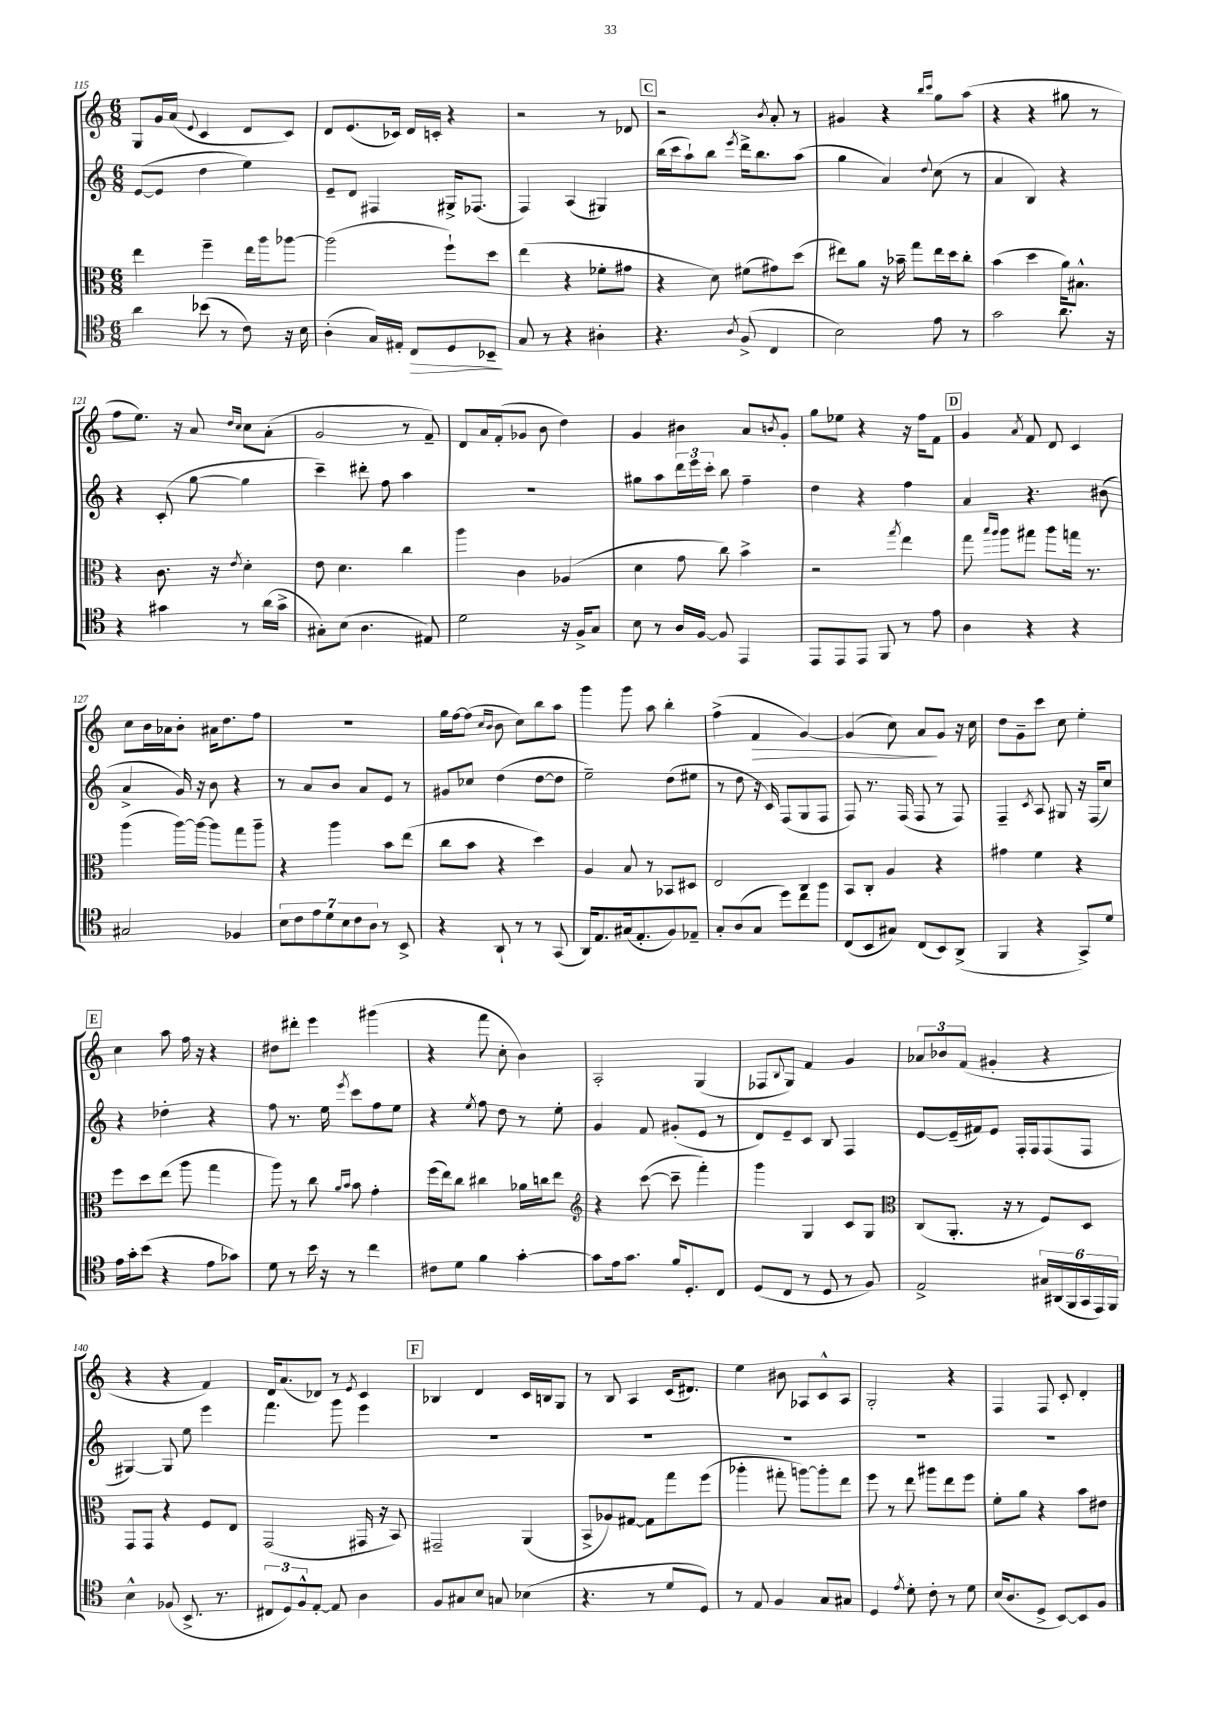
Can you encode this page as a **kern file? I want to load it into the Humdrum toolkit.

**kern	**dynam	**kern	**kern	**kern	**dynam
*part4	*part4	*part3	*part2	*part1	*part1
*staff4	*staff4	*staff3	*staff2	*staff1	*staff1
*clefC4	*	*clefC3	*clefG2	*clefG2	*
*k[]	*	*k[]	*k[]	*k[]	*
*M6/8	*	*M6/8	*M6/8	*M6/8	*
=115	=115	=115	=115	=115	=115
4a\	.	4ee\	([8e/L	8G/L	.
.	.	.	8e/J]	16g/L	.
.	.	.	.	(16a/JJ	.
.	.	.	.	8qqe/	.
(8b-X\	.	4ff~\	4dd\	4c/	.
8r	.	.	.	.	.
8c\)	.	16ee\LL	4ee\)	8d/L	.
.	.	16aa\J	.	.	.
16r	.	[8aa-X\J	.	8c/J)	.
16B\	.	.	.	.	.
=116	=116	=116	=116	=116	=116
(4A'\	.	(2aa-\]	8e~/L	8d/L	.
.	.	.	8d/J	(8.e/	.
16G/LL)	.	.	4F#X/	.	.
16E#X'/JJ	.	.	.	16c-X/Jk)	.
!	!LO:HP:b	!	!	!	!
8C/L	>	.	.	16d/LL	.
.	.	.	.	16cn'/JJ	.
8D/	.	8ff`\L)	16G#X^/KL	4r	.
.	.	.	(8.F-X/J	.	.
8BB-X~/J	.	8dd\J	.	.	.
.	]	.	.	.	.
=117	=117	=117	=117	=117	=117
8G/	.	(4ee\	4F/)	2r	.
8r	.	.	.	.	.
4r	.	4r	(4A/	.	.
4A#X'\	.	8f-X'\L	4G#X/)	8r	.
.	.	8g#X\J	.	8d-X/	.
!!LO:REH:place=s1:t=C
=118	=118	=118	=118	=118	=118
4.r	.	4r	(16bb\LL	2r	.
.	.	.	16ccc\J	.	.
.	.	.	8aa`\)	.	.
.	.	8d\)	8bb\J	.	.
8qA/	.	.	8qeee/	.	.
(8F^/	.	(8f#X\L	16ddd^\KL	.	.
.	.	.	8.bb\	.	.
.	.	.	.	8qb/	.
4C/	.	8g#X\)	.	8a'/	.
.	.	(8dd\J	(8aa\J	8r	.
=119	=119	=119	=119	=119	=119
2B\)	.	8ee#X\L)	4gg\	4g#X/	.
.	.	8a\J	.	.	.
.	.	16r	4a/)	4r	.
.	.	16b-X~\	.	.	.
.	.	8gg\L	.	.	.
.	.	.	.	16qqbb/LL	.
.	.	.	8qqdd/	16qqccc/JJ	.
8e\	.	16ee#\L	(8cc\	8gg\L	.
.	.	16dd\J	.	.	.
8r	.	8cc'\J	8r	(8aa\J	.
=120	=120	=120	=120	=120	=120
2g\	.	(4b\	4a/	4r	.
.	.	4dd\	4B/)	4r	.
8.a\	.	16a\KL)	4r	8gg#X\	.
.	.	8.B#X^^\J	.	.	.
.	.	.	.	8r	.
16r	.	.	.	.	.
!!LO:LB:g=z
=121	=121	=121	=121	=121	=121
4r	.	4r	4r	8ff\L	.
.	.	.	.	8.ee\J)	.
4g#X\	.	8.c\	(8c'/	.	.
.	.	.	.	16r	.
.	.	.	[8gg\	8a/	.
.	.	16r	.	.	.
.	.	.	.	16qqdd/LL	.
.	.	8qe/	.	16qqcc/JJ	.
8r	.	4d'\	4gg\]	8cc\L	.
(16a\LL	.	.	.	(8a'\J	.
16g#^\JJ	.	.	.	.	.
=122	=122	=122	=122	=122	=122
8G#X'\L)	.	8e\	4ccc~\)	2g/	.
(8B\J	.	4.d\	.	.	.
4.A\	.	.	8ddd#X'\	.	.
.	.	.	8ff\	.	.
.	.	4cc\	4aa\	8r	.
8E#X/)	.	.	.	8f~/)	.
=123	=123	=123	=123	=123	=123
2d\	.	4aa\	2.r	8d/L	.
.	.	.	.	16a/L	.
.	.	.	.	(16f'/J	.
.	.	4c\	.	8g-X/J	.
.	.	.	.	8b\	.
16r	.	(4A-X/	.	4dd\)	.
16F^/KL	.	.	.	.	.
8G/J	.	.	.	.	.
=124	=124	=124	=124	=124	=124
8B\	.	4d\	8gg#X\L	4g/	.
8r	.	.	8aa\	.	.
16A/LL	.	8g\	24ddd\L	4b#X\	.
.	.	.	24eee\	.	.
[16F/JJ	.	.	.	.	.
.	.	.	24ccc'\JJ	.	.
8F/]	.	8cc\)	8bb\	.	.
4EE/	.	4b^\	4ff~\	8a/L	.
.	.	.	.	8qbn/	.
.	.	.	.	8g'/J	.
=125	=125	=125	=125	=125	=125
8EE/L	.	2r	4dd\	8gg\L	.
8EE/	.	.	.	8ee-X\J	.
8EE/J	.	.	4r	4r	.
8FF/	.	.	.	.	.
.	.	8qgg/	.	.	.
8r	.	4ee\	4ff\	16r	.
.	.	.	.	16ff\KL	.
8e\	.	.	.	8f\J	.
!!LO:REH:place=s1:t=D
=126	=126	=126	=126	=126	=126
4A\	.	8gg\	4a/	4g/	.
.	.	16qqbb/LL	.	.	.
.	.	16qqaa/JJ	.	.	.
.	.	8aa\L	.	.	.
.	.	.	.	8qa/	.
4r	.	8gg#X\J	4.r	8f/	.
.	.	8aa\L	.	8d/	.
4r	.	16ggn\Jk	.	4c/	.
.	.	8.r	.	.	.
.	.	.	(8b#X\	.	.
!!LO:LB:g=z
=127	=127	=127	=127	=127	=127
2G#X/	.	(4aa\	4a^/	8cc\L	.
.	.	.	.	16b\L	.
.	.	.	.	16a-X\J	.
.	.	[16aa\LL)	16g/)	8b'\J	.
.	.	16aa\JJ_	16r	.	.
.	.	8aa\L]	8b\	16a#X\KL	.
.	.	.	.	8.dd\	.
4F-X/	.	8gg\	4r	.	.
.	.	8aa~\J	.	8ff\J	.
=128	=128	=128	=128	=128	=128
14B\L	.	4r	8r	2.r	.
14c\	.	.	.	.	.
.	.	.	8a/L	.	.
14e\	.	.	.	.	.
14d\	.	.	.	.	.
.	.	4aa\	8b/J	.	.
14B\	.	.	.	.	.
14c\	.	.	.	.	.
.	.	.	8a/L	.	.
14A\J	.	.	.	.	.
8r	.	8b\L	8e/J	.	.
8BB^/	.	(8ee\J	8r	.	.
=129	=129	=129	=129	=129	=129
4r	.	8cc\L	8g#X/L	16gg\LL	.
.	.	.	.	[16ff\J	.
.	.	8b\J	8cc-X/J	(8ff\J]	.
.	.	.	.	16qqcc/LL	.
.	.	.	.	16qqb/JJ	.
8AA`/	.	4r	(4dd\	8b\	.
8r	.	.	.	8cc\L)	.
8r	.	4dd\)	[8dd\L	8bb\	.
(8GG/	.	.	8dd\J]	8aa\J	.
=130	=130	=130	=130	=130	=130
16AA/KL)	.	4A/	2ee~\)	4ggg\	.
8.E/	.	.	.	.	.
(16G#X/k	.	8B/	.	8ggg\	.
8.E'/	.	.	.	.	.
.	.	8r	.	8aa\	.
8F/)	.	8BB-X/L	(8dd\L	4bb'\	.
8E-X~/J	.	8D#X/J	8ee#X\J	.	.
=131	=131	=131	=131	=131	=131
8G'/L	.	2E/	8r	(4ff^\	.
(8A/	.	.	8dd\	.	.
!	!	!	!	!	!LO:HP:b
8G/J	.	.	16r	4f/	>
.	.	.	16c/)	.	.
8dd\L)	.	.	(8F/L	.	.
8cc\	.	4C/	8G/	[4g/)	.
8ff\J	.	.	8F/J	.	.
=132	=132	=132	=132	=132	=132
(8C/L	.	8BB/L	8F/)	(4g/]	.
8BB/	.	8C'/J	8.r	.	.
8G#X/J)	.	4A/	.	8cc\)	.
.	.	.	(16F/	.	.
(8C/L	.	.	8F/	8a/L	.
8BB/)	.	4r	8r	8g/J	]
(8AA^/J	.	.	8F/)	16r	.
.	.	.	.	16cc\	.
=133	=133	=133	=133	=133	=133
4FF/	.	4g#X\	4F~/	8dd\L	.
.	.	.	.	8g~\	.
.	.	.	8qc/	.	.
4r	.	4f\	8A/	8ccc\J	.
.	.	.	8G#X/	8cc\	.
8GG^/L)	.	4r	16r	4ee'\	.
.	.	.	(16F/KL	.	.
8d/J	.	.	8cc/J)	.	.
!!LO:LB:g=z
!!LO:REH:place=s1:t=E
=134	=134	=134	=134	=134	=134
16e\LL	.	8ff\L	4r	4cc\	.
16g'\J	.	.	.	.	.
(8b\J	.	8dd\	.	.	.
4r	.	(8ee\J	4dd-X'\	8aa\	.
.	.	8aa\	.	16ff\	.
.	.	.	.	16r	.
8e\L	.	4gg\	4r	4r	.
8g-X\J)	.	.	.	.	.
=135	=135	=135	=135	=135	=135
8d\	.	8aa\)	8ff\	8dd#X\L	.
8r	.	8r	8.r	8ddd#X'\J	.
16b\	.	8cc\	.	4eee\	.
16r	.	.	16ee\	.	.
.	.	16qqa/LL	.	.	.
.	.	16qqb/JJ	8qeee/	.	.
8r	.	8b\	8ccc\L	.	.
4cc\	.	4g'\	8ff\	(4ggg#X\	.
.	.	.	8ee\J	.	.
=136	=136	=136	=136	=136	=136
8c#X\L	.	(16ff\LL	4r	4r	.
.	.	16ee\J)	.	.	.
8d\J	.	8cc\J	.	.	.
.	.	.	8qee/	.	.
4f\	.	4cc#X\	8ff\	8fff\	.
.	.	.	8dd\	8cc'\	.
[4g'\	.	16a-X\LL	8r	4b\)	.
.	.	16ccn\J	.	.	.
.	.	8ee\J	8ee'\	.	.
=137	=137	=137	=137	=137	=137
*	*	*clefG2	*	*	*
8g\L]	.	4r	4g/	2A'/	.
16e\k	.	.	.	.	.
8.g\J	.	.	.	.	.
.	.	([8ccc\	8f/	.	.
16f/KL	.	8ccc~\]	(8g#X'/L	.	.
8.D'/	.	.	.	.	.
.	.	4fff'\)	8e/J	(4G/	.
8C/J	.	.	8r	.	.
=138	=138	=138	=138	=138	=138
(8D/L	.	4ggg\	8d/L)	8F-X/L	.
.	.	.	.	8qqB/	.
8C/J	.	.	8e~/	8G/J)	.
8r	.	4G/	8c/J	4f/	.
8D/	.	.	8B/	.	.
8r	.	8c/L	4F/	4g/	.
8F/)	.	8G/J	.	.	.
=139	=139	=139	=139	=139	=139
*	*	*clefC3	*	*	*
2E^/	.	(8C/L	[8e/L	12a-X/L	.
.	.	.	.	12b-X/	.
.	.	8.AA'/J	(16e~/L]	.	.
.	.	.	.	(12f/J	.
.	.	.	16f#X/J)	.	.
.	.	.	8e/J	4g#X'/	.
.	.	16r	.	.	.
.	.	8r	16F'/LL	.	.
.	.	.	16F/J	.	.
24G#X/LL	.	8F/L)	(8F/	4r	.
(24AA#X/	.	.	.	.	.
24FF/	.	.	.	.	.
24GG/	.	8D/J	8F/J	.	.
24EE/)	.	.	.	.	.
24FF/JJ	.	.	.	.	.
!!LO:LB:g=z
=140	=140	=140	=140	=140	=140
4B^^\	.	8GG/L	[4G#X/)	4r	.
.	.	8GG/J	.	.	.
(8F-X/	.	4r	8G#/]	4r	.
8.BB^/	.	.	8ee\	.	.
.	.	8F/L	4eee\	4f/)	.
8.r	.	.	.	.	.
.	.	8E/J	.	.	.
=141	=141	=141	=141	=141	=141
12C#X/L	.	(2GG/	4.fff\	16d/KL	.
.	.	.	.	(8.a/	.
12D/)	.	.	.	.	.
12F^^/	.	.	.	.	.
[8E'/J	.	.	.	8d-X/J)	.
8E/]	.	.	8ggg\	8r	.
.	.	.	.	8qe/	.
4A\	.	16GG#X/	4eee\	4c/	.
.	.	16r	.	.	.
.	.	8BB/)	.	.	.
!!LO:REH:place=s1:t=F
=142	=142	=142	=142	=142	=142
8F/L	.	2GG#X~/	2.r	4B-X/	.
8G#X/	.	.	.	.	.
8B/J	.	.	.	4d/	.
8Gn/	.	.	.	.	.
(4B-X\	.	(4AA/	.	16c/LL	.
.	.	.	.	16Bn/J	.
.	.	.	.	8G/J	.
=143	=143	=143	=143	=143	=143
4.r	.	8BB^/L	2.r	8r	.
.	.	8A-X/)	.	8B/	.
.	.	[8G#X/J	.	4A/	.
8r	.	8G#\L]	.	.	.
8d/L	.	8gg\	.	(16c/KL	.
.	.	.	.	8.d#X/J)	.
8D/J)	.	(8ff\J	.	.	.
=144	=144	=144	=144	=144	=144
8r	.	4aa-X'\	2.r	4ee\	.
8E/	.	.	.	.	.
4F/	.	8gg#X'\	.	8b#X\	.
.	.	[8aan\L)	.	8A-X/L	.
8G/L	.	8aa'\]	.	8c^^/	.
8G#X/J	.	8ee\J	.	8A-/J	.
=145	=145	=145	=145	=145	=145
4D/	.	8ff\	2.r	2G'/	.
.	.	8r	.	.	.
8qe/	.	.	.	.	.
8d'\	.	8ee\	.	.	.
8c'\	.	8aa#X\L	.	.	.
8r	.	8ee\	.	4r	.
8d\	.	8ff\J	.	.	.
=146	=146	=146	=146	=146	=146
(16B/KL	.	8f'\L	2.r	4F/	.
8.A/	.	.	.	.	.
.	.	8a\J	.	.	.
8D^/J	.	4r	.	8F/	.
[8BB/L)	.	.	.	8c'/	.
8BB/]	.	8b\L	.	4d'/	.
8F/J	.	8e#X\J	.	.	.
==	==	==	==	==	==
*-	*-	*-	*-	*-	*-
